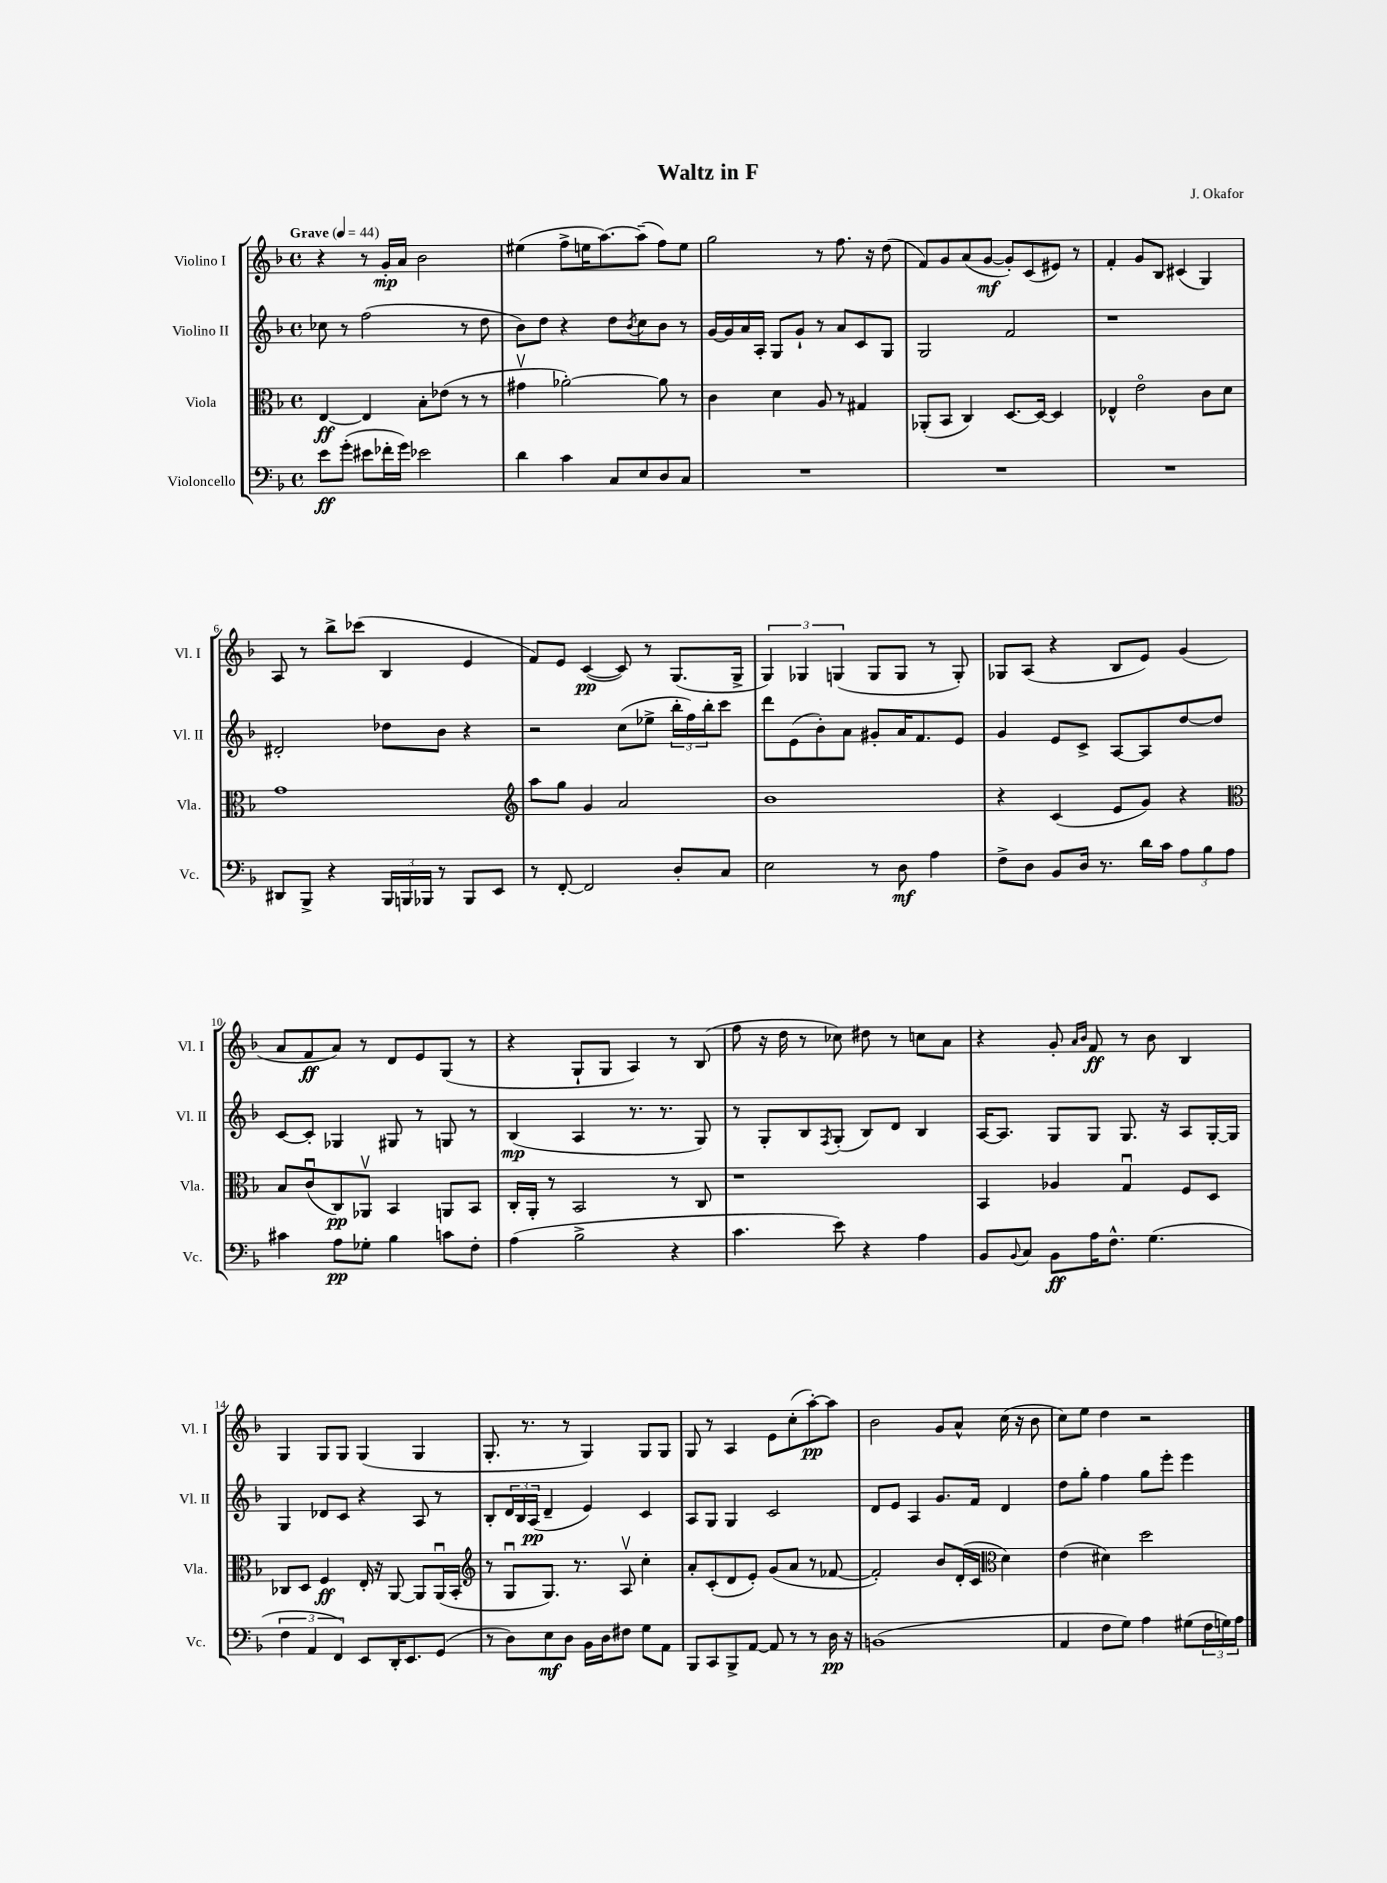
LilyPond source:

\header { title = "Waltz in F" composer = "J. Okafor" }
<<
\new StaffGroup <<
\new Staff = "s0" \with { instrumentName = "Violino I" shortInstrumentName = "Vl. I" } {
    \clef treble \key f \major \defaultTimeSignature \time 4/4 \tempo "Grave" 4 = 44
    r4 r8 g'16-.\mp a'16 bes'2 |
    eis''4( f''8-> e''16 a''8.~) a''8--( f''8) e''8 |
    g''2 r8 f''8. r16 d''8( |
    f'8) g'8 a'8( g'8~\mf g'8-.) c'8( eis'8) r8 |
    f'4-. g'8 bes8 cis'4( g4) |
    a8 r8 bes''8-> ces'''8( bes4 e'4 |
    f'8) e'8 c'4~\pp( c'8) r8 g8.( g16-> |
    \tuplet 3/2 { g4) ges4 g4( } g8 g8 r8 g8-.) |
    ges8 a8( r4 bes8 e'8) g'4( |
    a'8 f'8\ff a'8) r8 d'8 e'8 g8( r8 |
    r4 g8-! g8 a4) r8 bes8( |
    f''8 r16 d''16 r8 ces''8) dis''8 r8 c''8 a'8 |
    r4 g'8-. \grace { a'16 bes'16 } f'8\ff r8 bes'8 bes4 |
    g4 g8 g8 g4( g4 |
    g8.-. r8. r8 g4) g8 g8 |
    g8 r8 a4 e'8 c''8-.( a''8~-.\pp) a''8 |
    bes'2 g'8 a'8-^ c''16( r16 bes'8 |
    c''8) e''8 d''4 r2 \bar "|." |
}
\new Staff = "s1" \with { instrumentName = "Violino II" shortInstrumentName = "Vl. II" } {
    \clef treble \key f \major \defaultTimeSignature \time 4/4
    ces''8 r8 f''2( r8 d''8 |
    bes'8) d''8 r4 d''8 \acciaccatura { bes'8 } c''8 bes'8 r8 |
    g'16~ g'16 a'16 a16-. g8 g'8-! r8 a'8 c'8 g8 |
    g2 f'2 |
    r1 |
    dis'2-. des''8 bes'8 r4 |
    r2 c''8( ees''8-> \tuplet 3/2 { bes''16-. f''16) bes''16-. } c'''8 |
    d'''8 e'8( bes'8-.) a'8 gis'8-. a'16 f'8. e'8 |
    g'4 e'8 c'8-> a8~ a8 d''8~ d''8 |
    c'8~ c'8-. ges4 gis8 r8 g8 r8 |
    bes4\mp( a4 r8. r8. g8) |
    r8 g8-. bes8 \acciaccatura { f8 } g8-.( bes8) d'8 bes4 |
    a16~ a8. g8 g8 g8. r16 a8 g16~-. g16 |
    g4 des'8 c'8 r4 a8 r8 |
    bes8-. \tuplet 3/2 { d'16 bes16 a16\pp( } d'4-- e'4) c'4 |
    a8 g8 g4 c'2 |
    d'8 e'8 a4 g'8. f'16 d'4 |
    d''8 g''8-. f''4 g''8 e'''8-. e'''4 \bar "|." |
}
\new Staff = "s2" \with { instrumentName = "Viola" shortInstrumentName = "Vla." } {
    \clef alto \key f \major \defaultTimeSignature \time 4/4
    e4~\ff e4 bes8-. ees'8( r8 r8 |
    gis'4\upbow aes'2~-.) aes'8 r8 |
    c'4 d'4 a8 r8 gis4 |
    aes,8-.( bes,8 c4) d8.~ d16~ d4 |
    ees4-^ e'2\flageolet c'8 d'8 |
    g'1 |
    \clef treble a''8 g''8 g'4 a'2 |
    bes'1 |
    r4 c'4( e'8 g'8) r4 |
    \clef alto bes8 c'8\downbow( c8\pp) aes,8\upbow bes,4 a,8 bes,8 |
    c16-. a,16-. r8 bes,2 r8 c8 |
    r1 |
    bes,4 aes4 g4\downbow f8 d8 |
    ces8 d8 f4\ff e16-. r16 a,8~ a,8 a,16\downbow( bes,16-. |
    \clef treble r8 g8\downbow g8.) r8. a8\upbow c''4-. |
    a'8-. c'8-.( d'8 e'8-.) g'8( a'8 r8 fes'8~ |
    fes'2-.) bes'8 d'16-.( c'16 \clef alto d'4) |
    e'4( dis'4) d''2 \bar "|." |
}
\new Staff = "s3" \with { instrumentName = "Violoncello" shortInstrumentName = "Vc." } {
    \clef bass \key f \major \defaultTimeSignature \time 4/4
    e'8\ff g'8-.( eis'8 fes'16-. g'16) ees'2 |
    d'4 c'4 c8 e8 d8 c8 |
    R1 |
    R1 |
    R1 |
    dis,8 bes,,8-> r4 \tuplet 3/2 { bes,,16 b,,16 bes,,16 } r8 bes,,8 e,8 |
    r8 f,8~-. f,2 d8-. c8 |
    e2 r8 d8\mf a4 |
    f8-> d8 bes,8 d16 r8. d'16 c'16 \tuplet 3/2 { a8 bes8 a8 } |
    cis'4 a8\pp ges8-. bes4 c'8 f8-. |
    a4( bes2-> r4 |
    c'4. e'8) r4 a4 |
    bes,8 \appoggiatura { bes,8 } c8 bes,8\ff a16 f8.-^ g4.( |
    \tuplet 3/2 { f4 a,4 f,4) } e,8 d,16-. e,8. g,8( |
    r8 d8) e8\mf d8 bes,16 d16 fis8 g8 a,8 |
    bes,,8 c,8 bes,,8-> a,8~ a,8 r8 r8 d16\pp r16 |
    b,1( |
    a,4 f8 g8) a4 gis8( \tuplet 3/2 { f16 g16) a16 } \bar "|." |
}
>>
>>
